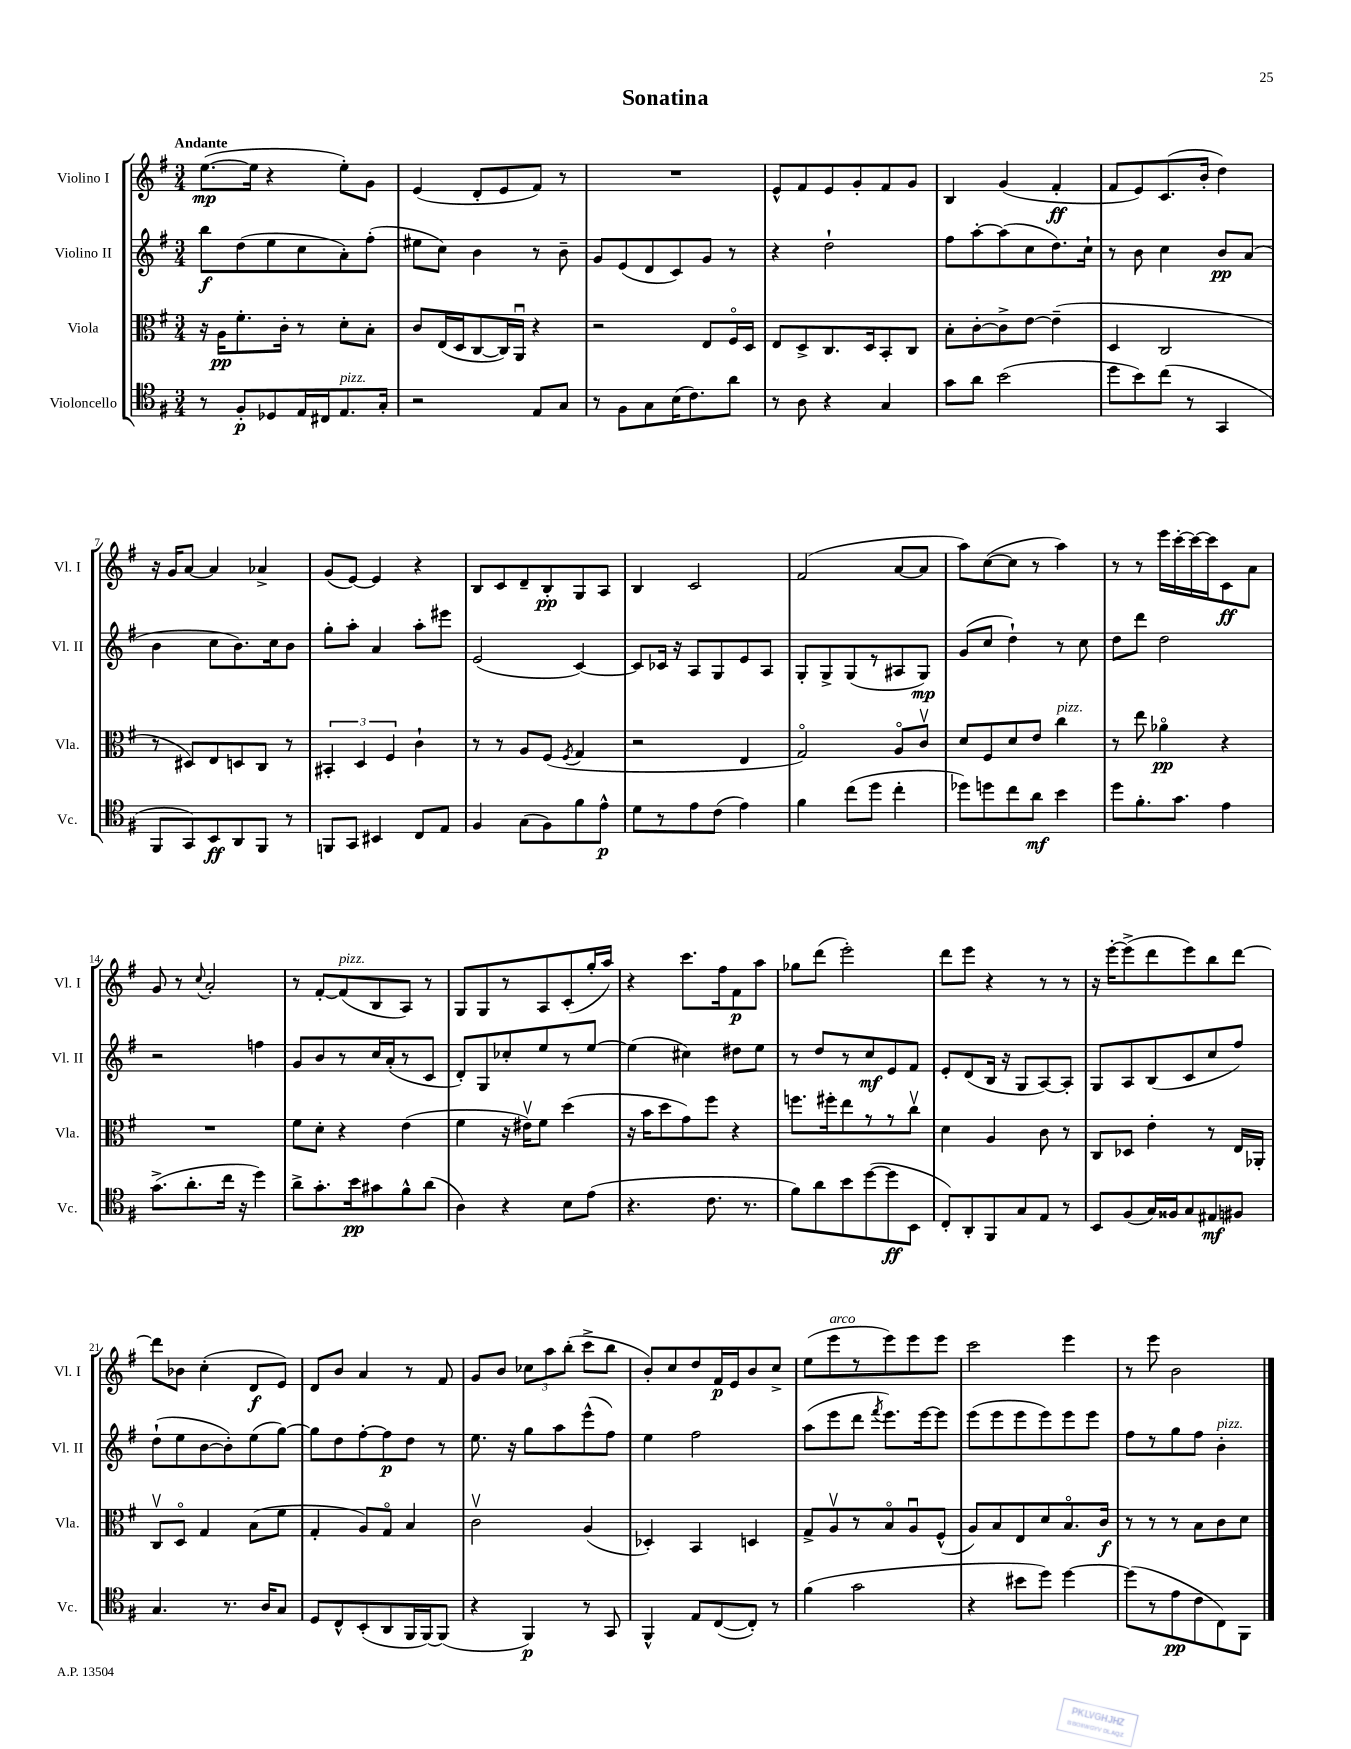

**kern	**dynam	**kern	**dynam	**kern	**dynam	**kern	**dynam
*part4	*part4	*part3	*part3	*part2	*part2	*part1	*part1
*staff4	*staff4	*staff3	*staff3	*staff2	*staff2	*staff1	*staff1
*I"Violoncello	*	*I"Viola	*	*I"Violino II	*	*I"Violino I	*
*I'Vc.	*	*I'Vla.	*	*I'Vl. II	*	*I'Vl. I	*
*clefC4	*	*clefC3	*	*clefG2	*	*clefG2	*
*k[f#]	*	*k[f#]	*	*k[f#]	*	*k[f#]	*
*M3/4	*	*M3/4	*	*M3/4	*	*M3/4	*
=1	=1	=1	=1	=1	=1	=1	=1
!	!	!	!	!	!	!LO:TX:a:B:t=Andante	!
8r	.	16r	.	8bb\L	f	([8.ee\L	mp
.	.	16A\KL	pp	.	.	.	.
8F#'/L	p	8.f#'\	.	(8dd\	.	.	.
.	.	.	.	.	.	16ee\Jk]	.
8D-X/	.	.	.	8ee\	.	4r	.
.	.	16c'\Jk	.	.	.	.	.
16E/L	.	8r	.	8cc\	.	.	.
16C#X/J	.	.	.	.	.	.	.
!LO:TX:a:i:t=pizz.	!	!	!	!	!	!	!
8.E/	.	8d'\L	.	8a'\)	.	8ee'\L)	.
.	.	8B'\J	.	(8ff#'\J	.	8g\J	.
16G'/Jk	.	.	.	.	.	.	.
=2	=2	=2	=2	=2	=2	=2	=2
2r	.	8c/L	.	8ee#X\L	.	(4e/	.
.	.	(16E/L	.	8cc\J)	.	.	.
.	.	16D/J	.	.	.	.	.
.	.	[8C/	.	4b\	.	8d'/L	.
.	.	16C/L])	.	.	.	8e/	.
.	.	16AAu/JJ	.	.	.	.	.
8E/L	.	4r	.	8r	.	8f#/J)	.
8G/J	.	.	.	8b~\	.	8r	.
=3	=3	=3	=3	=3	=3	=3	=3
8r	.	2r	.	8g/L	.	2.r	.
8F#\L	.	.	.	(8e/	.	.	.
8G\	.	.	.	8d/	.	.	.
(16B\K	.	.	.	8c/)	.	.	.
8.c\)	.	.	.	.	.	.	.
.	.	8E/L	.	8g/J	.	.	.
8a\J	.	16F#/L	.	8r	.	.	.
.	.	16D/JJ	.	.	.	.	.
=4	=4	=4	=4	=4	=4	=4	=4
8r	.	8E/L	.	4r	.	8e^^/L	.
8A\	.	8D^/	.	.	.	8f#/	.
4r	.	8.C/	.	2dd`\	.	8e/	.
.	.	.	.	.	.	8g'/	.
.	.	16D/k	.	.	.	.	.
4G/	.	8BB'/	.	.	.	8f#/	.
.	.	8C/J	.	.	.	8g/J	.
=5	=5	=5	=5	=5	=5	=5	=5
8g\L	.	8B'\L	.	8ff#\L	.	4B/	.
8a\J	.	[8c'\	.	[8aa'\	.	.	.
(2b\	.	8c^\]	.	(8aa\]	.	(4g/	.
.	.	[8e\J	.	8cc\	.	.	.
.	.	(4e~\]	.	8.dd\)	.	4f#'/	ff
.	.	.	.	16cc`\Jk	.	.	.
=6	=6	=6	=6	=6	=6	=6	=6
8dd\L	.	4D/	.	8r	.	8f#/L	.
8b\)	.	.	.	8b\	.	8e/)	.
(8cc\J	.	2C/	.	4cc\	.	(8.c/	.
8r	.	.	.	.	.	.	.
.	.	.	.	.	.	16b'/Jk	.
4GG/	.	.	.	8b/L	pp	4dd\)	.
.	.	.	.	(8a/J	.	.	.
!!LO:LB:g=z
=7	=7	=7	=7	=7	=7	=7	=7
8FF#/L	.	8r	.	4b\	.	16r	.
.	.	.	.	.	.	16g/KL	.
8GG/)	.	8D#X/L)	.	.	.	[8a/J	.
8BB/	ff	8E/	.	8cc\L	.	4a/]	.
8AA/	.	8Dn/	.	8.b\)	.	.	.
8FF#/J	.	8C/J	.	.	.	4a-X^/	.
.	.	.	.	16cc\k	.	.	.
8r	.	8r	.	8b\J	.	.	.
=8	=8	=8	=8	=8	=8	=8	=8
8FFn/L	.	6BB#X'/	.	8gg'\L	.	(8g/L	.
8GG/J	.	.	.	8aa'\J	.	[8e/J)	.
.	.	6D/	.	.	.	.	.
4BB#X/	.	.	.	4a/	.	4e/]	.
.	.	6F#/	.	.	.	.	.
8C/L	.	4c`\	.	8aa'\L	.	4r	.
8E/J	.	.	.	8eee#X\J	.	.	.
=9	=9	=9	=9	=9	=9	=9	=9
4F#/	.	8r	.	(2e/	.	8B/L	.
.	.	8r	.	.	.	8c/	.
(8G\L	.	8A/L	.	.	.	8d~/	.
8F#\)	.	(8F#/J	.	.	.	8B'/	pp
.	.	8qF#/	.	.	.	.	.
8f#\	.	4G/	.	[4c/)	.	8G/	.
8e^^\J	p	.	.	.	.	8A/J	.
=10	=10	=10	=10	=10	=10	=10	=10
8d\L	.	2r	.	8c/L]	.	4B/	.
8r	.	.	.	16c-X/Jk	.	.	.
.	.	.	.	16r	.	.	.
8e\	.	.	.	8A/L	.	2c/	.
(8c\J	.	.	.	8G/	.	.	.
4e\)	.	4E/	.	8e/	.	.	.
.	.	.	.	8A/J	.	.	.
=11	=11	=11	=11	=11	=11	=11	=11
4f#\	.	2G/)	.	8G'/L	.	(2f#/	.
.	.	.	.	8G^/	.	.	.
(8cc\L	.	.	.	(8G/	.	.	.
8dd\J	.	.	.	8r	.	.	.
4cc'\	.	8A/L	.	8A#X/	.	[8a/L	.
.	.	8cv/J	.	8G/J)	mp	8a/J]	.
=12	=12	=12	=12	=12	=12	=12	=12
8dd-X\L)	.	8d/L	.	(8g/L	.	8aa\L)	.
8ddn\	.	8F#/	.	8cc/J	.	([8cc\	.
8cc\	.	8d/	.	4dd`\)	.	8cc\J]	.
8a\J	mf	8e/J	.	.	.	8r	.
!	!	!LO:TX:a:i:t=pizz.	!	!	!	!	!
4b\	.	4cc\	.	8r	.	4aa\)	.
.	.	.	.	8cc\	.	.	.
=13	=13	=13	=13	=13	=13	=13	=13
8dd\L	.	8r	.	8dd\L	.	8r	.
8.f#'\	.	8ee\	.	8ddd\J	.	8r	.
.	.	4a-X\	pp	2dd\	.	16eee\LL	.
8.g\J	.	.	.	.	.	[16ccc'\	.
.	.	.	.	.	.	16ccc\_	.
.	.	.	.	.	.	16ccc\J]	.
4e\	.	4r	.	.	.	8c\	ff
.	.	.	.	.	.	8a\J	.
!!LO:LB:g=z
=14	=14	=14	=14	=14	=14	=14	=14
(8.g^\L	.	2.r	.	2r	.	8g/	.
.	.	.	.	.	.	8r	.
8.a'\	.	.	.	.	.	.	.
.	.	.	.	.	.	8qqcc/	.
.	.	.	.	.	.	2a'/	.
16cc\Jk	.	.	.	.	.	.	.
16r	.	.	.	.	.	.	.
4dd\)	.	.	.	4ffn\	.	.	.
=15	=15	=15	=15	=15	=15	=15	=15
8a^\L	.	8f#\L	.	8g/L	.	8r	.
8.g'\	.	8d'\J	.	8b/	.	[8f#'/L	.
!	!	!	!	!	!	!LO:TX:a:i:t=pizz.	!
.	.	4r	.	8r	.	(8f#/]	.
16b\k	pp	.	.	.	.	.	.
8g#X\	.	.	.	16cc/L	.	8B/	.
.	.	.	.	(16a'/J	.	.	.
8f#^^\	.	(4e\	.	8r	.	8A/J)	.
(8a\J	.	.	.	8c/J	.	8r	.
=16	=16	=16	=16	=16	=16	=16	=16
4A\)	.	4f#\	.	8d'/L)	.	8G/L	.
.	.	.	.	8G/	.	8G/	.
4r	.	16r	.	8cc-X'/	.	8r	.
.	.	16e#Xv\KL)	.	.	.	.	.
.	.	8f#\J	.	8ee/	.	8A/	.
8B\L	.	(4dd\	.	8r	.	(8c'/	.
(8e\J	.	.	.	[8ee/J	.	16gg'/L	.
.	.	.	.	.	.	16aa/JJ)	.
=17	=17	=17	=17	=17	=17	=17	=17
4.r	.	16r	.	(4ee\]	.	4r	.
.	.	16b\KL	.	.	.	.	.
.	.	8dd\	.	.	.	.	.
.	.	8g\)	.	4cc#X\)	.	8.ccc\L	.
8.c\	.	8ff#\J	.	.	.	.	.
.	.	.	.	.	.	16ff#\k	.
.	.	4r	.	8dd#X\L	.	8f#\	p
8.r	.	.	.	.	.	.	.
.	.	.	.	8ee\J	.	8aa\J	.
=18	=18	=18	=18	=18	=18	=18	=18
8f#\L)	.	8.ffn\L	.	8r	.	8gg-X\L	.
8a\	.	.	.	8dd/L	.	(8ddd\J	.
.	.	16ff#X'\k	.	.	.	.	.
8b\	.	8ee\	.	8r	.	2eee'\)	.
([8dd\	.	8r	.	8cc/	mf	.	.
8dd\]	ff	8r	.	8e/	.	.	.
8BB\J	.	8ccv\J	.	8f#/J	.	.	.
=19	=19	=19	=19	=19	=19	=19	=19
8C'/L)	.	4d\	.	8e'/L	.	8ddd\L	.
8AA'/	.	.	.	(8d/	.	8eee\J	.
8FF#/	.	4A/	.	16B/Jk	.	4r	.
.	.	.	.	16r	.	.	.
8G/	.	.	.	8G/L	.	.	.
8E/J	.	8c\	.	[8A/)	.	8r	.
8r	.	8r	.	8A'/J]	.	8r	.
=20	=20	=20	=20	=20	=20	=20	=20
8BB/L	.	8C/L	.	8G/L	.	16r	.
.	.	.	.	.	.	[16eee'\KL	.
(8F#/	.	8D-X/J	.	8A/	.	(8eee^\]	.
16G/L)	.	4e'\	.	(8B/	.	8ddd\	.
16F##X/J	.	.	.	.	.	.	.
8G/	.	.	.	8c/	.	8eee\)	.
8E#X/	mf	8r	.	8cc/	.	8bb\	.
8F#X/J	.	16E/LL	.	8ff#/J)	.	[8ddd\J	.
.	.	16AA-X'/JJ	.	.	.	.	.
!!LO:LB:g=z
=21	=21	=21	=21	=21	=21	=21	=21
4.G/	.	8Cv/L	.	(8dd`\L	.	8ddd\L]	.
.	.	8D/J	.	8ee\	.	8b-X\J	.
.	.	4G/	.	[8b\	.	(4cc'\	.
8.r	.	.	.	8b'\])	.	.	.
.	.	(8B\L	.	(8ee\	.	8d/L	f
16A/KL	.	.	.	.	.	.	.
8G/J	.	8f#\J	.	[8gg\J)	.	8e/J)	.
=22	=22	=22	=22	=22	=22	=22	=22
8D/L	.	4G'/	.	8gg\L]	.	8d/L	.
8C^^/	.	.	.	8dd\	.	8b/J	.
(8BB'/	.	8A/L)	.	[8ff#'\	.	4a/	.
8AA/	.	8G/J	.	8ff#\]	p	.	.
16FF#/L	.	4B/	.	8dd\J	.	8r	.
[16FF#/J)	.	.	.	.	.	.	.
(8FF#/J]	.	.	.	8r	.	8f#/	.
=23	=23	=23	=23	=23	=23	=23	=23
4r	.	2cv\	.	8.ee\	.	8g/L	.
.	.	.	.	.	.	8b/J	.
.	.	.	.	16r	.	.	.
4FF#/)	p	.	.	8gg\L	.	12cc-X\L	.
.	.	.	.	.	.	12aa\	.
.	.	.	.	8aa\	.	.	.
.	.	.	.	.	.	(12bb'\J	.
8r	.	(4A/	.	(8eee^^\	.	8ccc^\L	.
8GG/	.	.	.	8ff#\J)	.	8bb\J	.
=24	=24	=24	=24	=24	=24	=24	=24
4FF#^^/	.	4D-X'/)	.	4ee\	.	8b'/L)	.
.	.	.	.	.	.	8cc/	.
8E/L	.	4BB/	.	2ff#\	.	8dd/	.
([8C/	.	.	.	.	.	16f#/L	p
.	.	.	.	.	.	16e/J	.
8C'/J])	.	4Dn/	.	.	.	8b/	.
8r	.	.	.	.	.	8cc^/J	.
=25	=25	=25	=25	=25	=25	=25	=25
(4f#\	.	8G^/L	.	(8aa\L	.	(8ee\L	.
!	!	!	!	!	!	!LO:TX:a:i:t=arco	!
.	.	8Av/	.	8eee\	.	8eee\	.
2g\	.	8r	.	8ddd\J	.	8r	.
.	.	.	.	8qfff#/	.	.	.
.	.	8B/	.	8.eee\L)	.	8eee\)	.
.	.	8Au/	.	.	.	8eee\	.
.	.	.	.	[16eee\k	.	.	.
.	.	(8F#^^/J	.	8eee\J]	.	8eee\J	.
=26	=26	=26	=26	=26	=26	=26	=26
4r	.	8A/L)	.	(8eee\L	.	2ccc\	.
.	.	8B/	.	8eee\	.	.	.
8b#X\L	.	8E/	.	8eee\	.	.	.
8dd\J)	.	8d/	.	8eee\)	.	.	.
[4dd\	.	8.B/	.	8eee\	.	4eee\	.
.	.	.	.	8eee\J	.	.	.
.	.	16c/Jk	f	.	.	.	.
=27	=27	=27	=27	=27	=27	=27	=27
(8dd\L]	.	8r	.	8ff#\L	.	8r	.
8r	.	8r	.	8r	.	8eee\	.
8e\	pp	8r	.	8gg\	.	2b\	.
8c\	.	8B\L	.	8ff#\J	.	.	.
!	!	!	!	!LO:TX:a:i:t=pizz.	!	!	!
8C\)	.	8c\	.	4b'\	.	.	.
8FF#\J	.	8d\J	.	.	.	.	.
==	==	==	==	==	==	==	==
*-	*-	*-	*-	*-	*-	*-	*-
